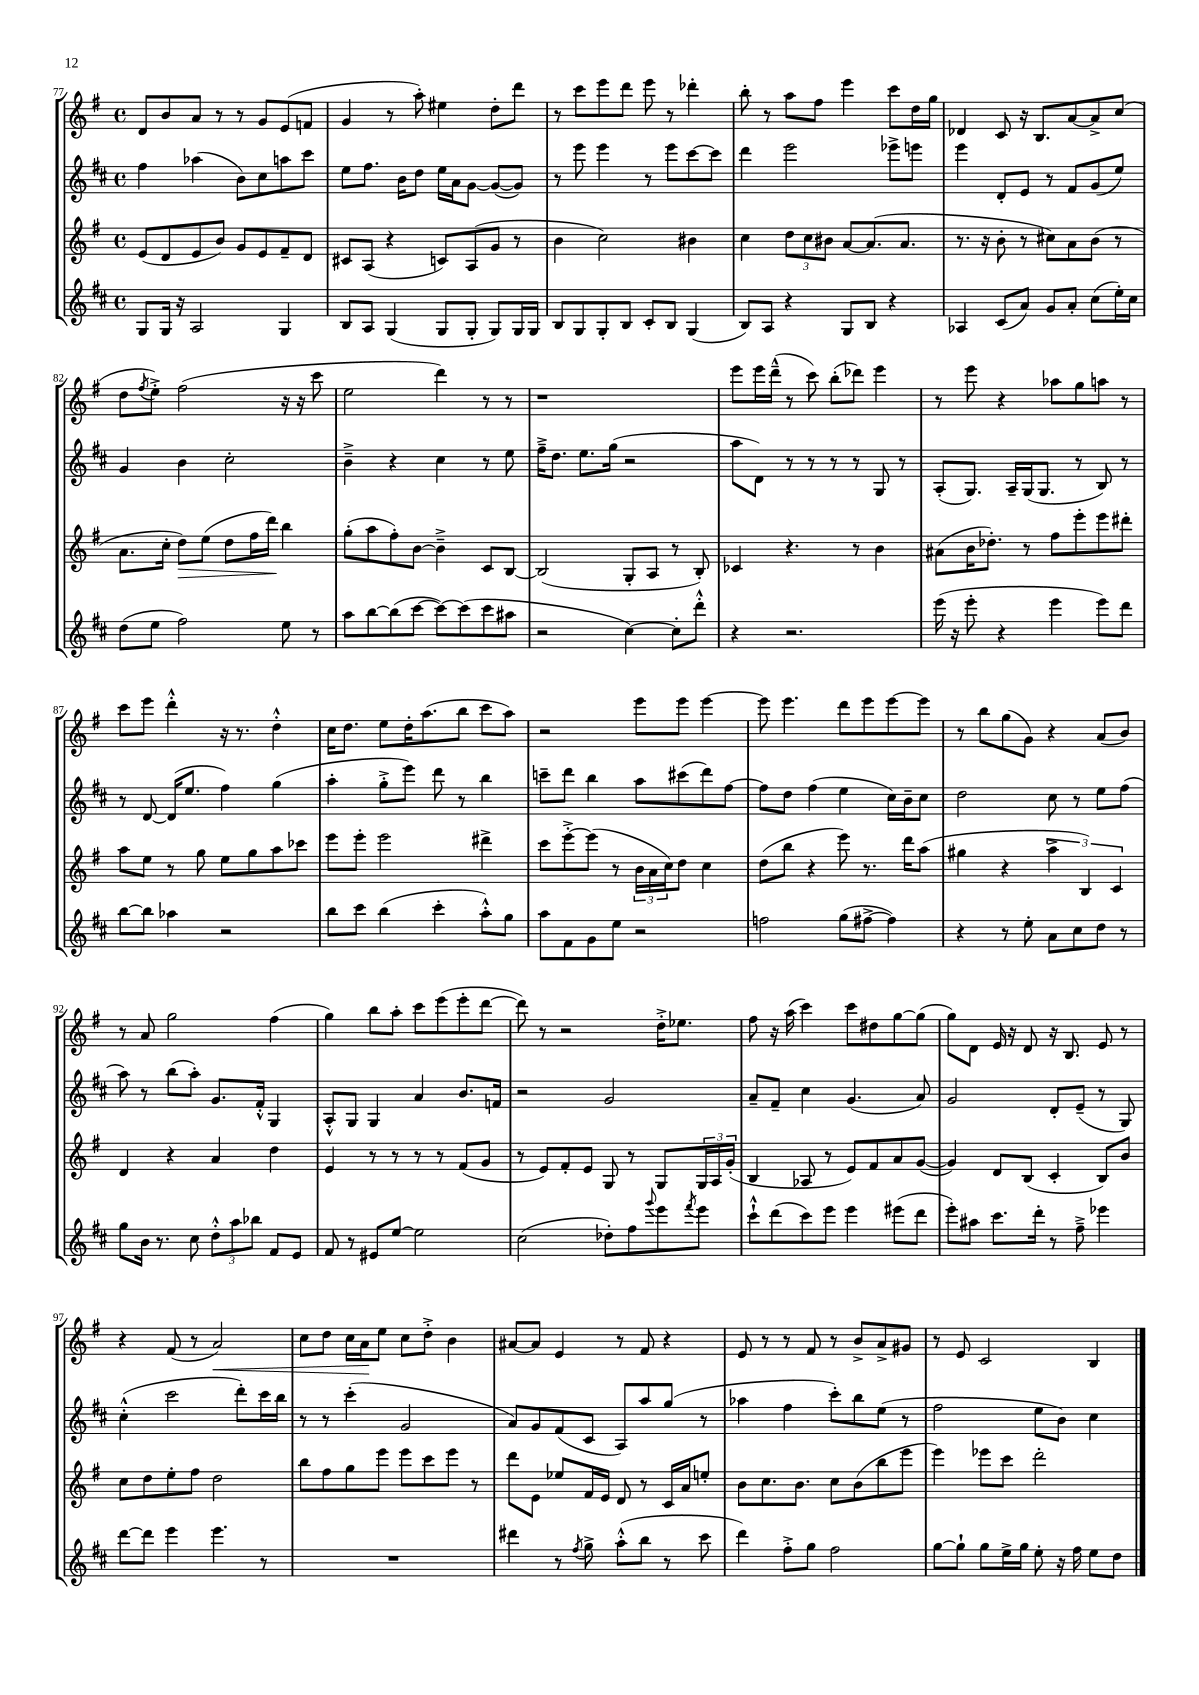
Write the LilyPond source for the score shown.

<<
\new StaffGroup <<
\new Staff = "s0" {
    \clef treble \key g \major \defaultTimeSignature \time 4/4
    d'8 b'8 a'8 r8 r8 g'8 e'8( f'8 |
    g'4 r8 a''8-.) eis''4 d''8-. d'''8 |
    r8 c'''8 e'''8 d'''8 e'''8 r8 des'''4-. |
    b''8-. r8 a''8 fis''8 e'''4 c'''8 d''16 g''16 |
    des'4 c'8 r16 b8. a'8~ a'8-> c''8( |
    d''8 \acciaccatura { fis''8 } e''8-.->) fis''2( r16 r16 c'''8 |
    e''2 d'''4) r8 r8 |
    r1 |
    e'''8 e'''16 d'''16---^( r8 c'''8) b''8-.( des'''8) e'''4 |
    r8 e'''8 r4 aes''8 g''8 a''8 r8 |
    c'''8 e'''8 d'''4-.-^ r16 r8. d''4-.-^ |
    c''16 d''8. e''8 d''16-. a''8.( b''8 c'''8 a''8) |
    r2 e'''8 e'''8 e'''4~ |
    e'''8 e'''4. d'''8 e'''8 e'''8~ e'''8 |
    r8 b''8 g''8( g'8) r4 a'8( b'8) |
    r8 a'8 g''2 fis''4( |
    g''4) b''8 a''8-. c'''8 e'''8( e'''8-. d'''8~ |
    d'''8) r8 r2 d''16-.-> ees''8. |
    fis''8 r16 a''16( c'''4) c'''8 dis''8 g''8~ g''8( |
    g''8) d'8 e'16 r16 d'8 r16 b8. e'8 r8 |
    r4 fis'8( r8 a'2\<) |
    c''8 d''8 c''16 a'16\! e''8 c''8 d''8-.-> b'4 |
    ais'8~ ais'8 e'4 r8 fis'8 r4 |
    e'8 r8 r8 fis'8 r8 b'8-> a'8-> gis'8 |
    r8 e'8 c'2 b4 \bar "|." |
}
\new Staff = "s1" {
    \clef treble \key d \major \defaultTimeSignature \time 4/4
    fis''4 aes''4( b'8) cis''8 a''8 cis'''8 |
    e''8 fis''8. b'16 d''8 e''16 a'16 g'8~ g'8~( g'8) |
    r8 e'''8 e'''4 r8 e'''8 cis'''8~ cis'''8 |
    d'''4 e'''2 ees'''8-> e'''8 |
    e'''4 d'8-. e'8 r8 fis'8 g'8( e''8) |
    g'4 b'4 cis''2-. |
    b'4---> r4 cis''4 r8 e''8 |
    fis''16---> d''8. e''8. g''16( r2 |
    a''8 d'8) r8 r8 r8 r8 g8 r8 |
    a8-.( g8.) a16-- g16( g8. r8 b8) r8 |
    r8 d'8~ d'16( e''8. fis''4) g''4( |
    a''4-. g''8-.-> e'''8) d'''8 r8 b''4 |
    c'''8-- d'''8 b''4 a''8 cis'''8( d'''8) fis''8~ |
    fis''8 d''8 fis''4( e''4 cis''16) b'16-- cis''8 |
    d''2 cis''8 r8 e''8 fis''8( |
    a''8) r8 b''8( a''8-.) g'8. fis'16-.-^ g4 |
    a8-.-^ g8 g4 a'4 b'8. f'16 |
    r2 g'2 |
    a'8-- fis'8-- cis''4 g'4.( a'8) |
    g'2 d'8-. e'8--( r8 g8) |
    cis''4-.-^( cis'''2 d'''8-.) cis'''16 b''16 |
    r8 r8 cis'''4-.( g'2 |
    a'8) g'8 fis'8( cis'8 a8) a''8 g''8( r8 |
    aes''4 fis''4 cis'''8-.) b''8 e''8( r8 |
    fis''2 e''8 b'8) cis''4 \bar "|." |
}
\new Staff = "s2" {
    \clef treble \key g \major \defaultTimeSignature \time 4/4
    e'8( d'8 e'8 b'8) g'8 e'8 fis'8-- d'8 |
    cis'8 a8( r4 c'8) a8( g'8 r8 |
    b'4 c''2) bis'4 |
    c''4 \tuplet 3/2 { d''8 c''8 bis'8 } a'8~ a'8.( a'8. |
    r8. r16 b'8-. r8 cis''8) a'8 b'8( r8 |
    a'8. c''16-. d''8\>) e''8( d''8 fis''16 d'''16\!) b''4 |
    g''8-.( a''8 fis''8-.) b'8~ b'4---> c'8 b8~ |
    b2( g8-. a8 r8 b8-.) |
    ces'4 r4. r8 b'4 |
    ais'8( b'16 des''8.-.) r8 fis''8 e'''8-. e'''8 dis'''8-. |
    a''8 e''8 r8 g''8 e''8 g''8 a''8 ces'''8 |
    e'''8 e'''8-. e'''2 dis'''4-> |
    c'''8 e'''8~-.-> e'''8( r8 \tuplet 3/2 { b'16 a'16 c''16) } d''8 c''4 |
    d''8( b''8 r4 e'''8) r8. d'''16 a''8( |
    gis''4 r4 \tuplet 3/2 { a''4-> b4) c'4 } |
    d'4 r4 a'4 d''4 |
    e'4 r8 r8 r8 r8 fis'8( g'8 |
    r8 e'8) fis'8-. e'8 g8 r8 g8 \tuplet 3/2 { g16 a16 g'16-.( } |
    b4 aes8 r8 e'8) fis'8 a'8 g'8~( |
    g'4) d'8 b8( c'4-. b8) b'8 |
    c''8 d''8 e''8-. fis''8 d''2 |
    b''8 fis''8 g''8 e'''8 e'''8 c'''8 e'''8 r8 |
    d'''8 e'8 ees''8 fis'16 e'16 d'8 r8 c'16 a'16 e''8-. |
    b'8 c''8. b'8. c''8 b'8( b''8 e'''8 |
    e'''4) ees'''8 c'''8 d'''2-. \bar "|." |
}
\new Staff = "s3" {
    \clef treble \key d \major \defaultTimeSignature \time 4/4
    g8 g16 r16 a2 g4 |
    b8 a8 g4( g8 g8-. g8) g16 g16 |
    b8 g8 g8-. b8 cis'8-. b8 g4( |
    b8) a8 r4 g8 b8 r4 |
    aes4 cis'8( a'8) g'8 a'8-. cis''8( e''16-.) cis''16 |
    d''8( e''8 fis''2) e''8 r8 |
    a''8 b''8~ b''8( cis'''8~ cis'''8~) cis'''8( cis'''8 ais''8 |
    r2 cis''4~) cis''8-. d'''8-.-^ |
    r4 r2. |
    e'''16( r16 e'''8-. r4 e'''4 e'''8) d'''8 |
    b''8~ b''8 aes''4 r2 |
    b''8 cis'''8 b''4( cis'''4-. a''8-.-^) g''8 |
    a''8 fis'8 g'8 e''8 r2 |
    f''2 g''8( fis''8~-> fis''4) |
    r4 r8 e''8-. a'8 cis''8 d''8 r8 |
    g''8 b'16 r8. cis''8 \tuplet 3/2 { d''8-.-^ a''8 bes''8 } fis'8 e'8 |
    fis'8 r8 eis'8 e''8~ e''2 |
    cis''2( des''8-.) fis''8 \appoggiatura { g'''8 } e'''8 \acciaccatura { fis'''8 } e'''8 |
    cis'''8-!-^ d'''8( cis'''8) e'''8 e'''4 eis'''8( d'''8 |
    e'''8-.) ais''8 cis'''8. d'''16-. r8 fis''8---> ees'''4 |
    d'''8~ d'''8 e'''4 e'''4. r8 |
    R1 |
    dis'''4 r8 \acciaccatura { fis''8 } g''8-> a''8-.-^( b''8 r8 cis'''8 |
    d'''4) fis''8-.-> g''8 fis''2 |
    g''8~ g''8-! g''8 e''16-> g''16 e''8-. r16 fis''16 e''8 d''8 \bar "|." |
}
>>
>>
\layout { \context { \Score currentBarNumber = #77 } }
